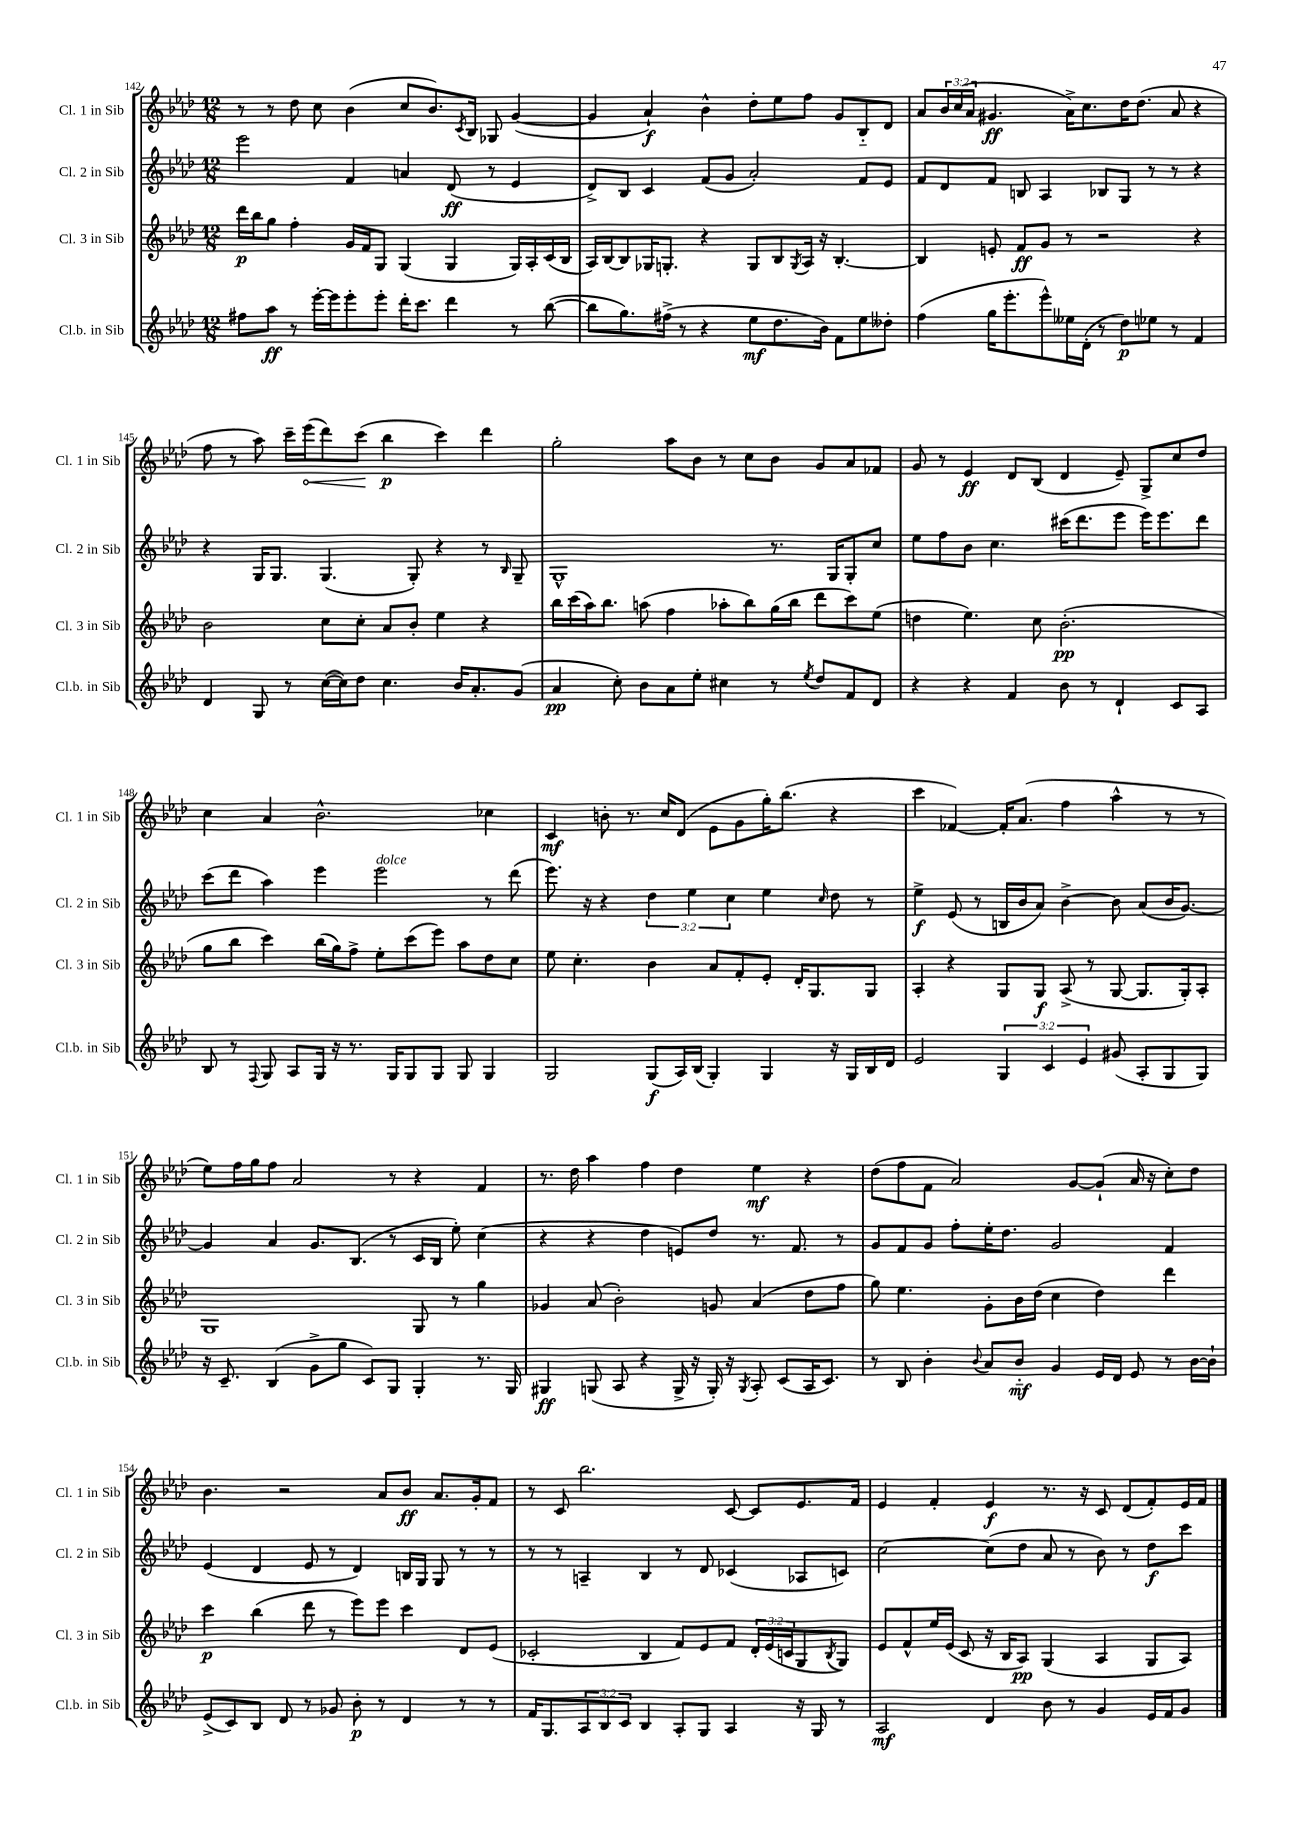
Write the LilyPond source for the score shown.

<<
\new StaffGroup <<
\new Staff = "s0" \with { instrumentName = "Cl. 1 in Sib" shortInstrumentName = "Cl. 1 in Sib" } {
    \clef treble \key aes \major \numericTimeSignature \time 12/8 \override Staff.TupletNumber.text = #tuplet-number::calc-fraction-text
    r8 r8 des''8 c''8 bes'4( c''8 bes'8.) \acciaccatura { c'8 } bes16 ges8 g'4~( |
    g'4 aes'4-!\f) bes'4-^ des''8-. ees''8 f''8 g'8 bes8-_ des'8 |
    aes'8 \tuplet 3/2 { bes'16 c''16( aes'16 } gis'4.\ff aes'16->) c''8. des''16 des''8.( aes'8 r4 |
    f''8 r8 aes''8) c'''16-- \once \override Hairpin.circled-tip = ##t ees'''16\<( des'''8) c'''8\!( bes''4\p c'''4) des'''4 |
    g''2-. aes''8 bes'8 r8 c''8 bes'8 g'8 aes'8 fes'8 |
    g'8 r8 ees'4\ff des'8 bes8( des'4 ees'8--) g8-> c''8 des''8 |
    c''4 aes'4 bes'2.-^ ces''4 |
    c'4\mf b'8-. r8. c''16 des'8( ees'8 g'8 g''16-.) bes''8.( r4 |
    c'''4 fes'4~) fes'16-. aes'8.( f''4 aes''4-^ r8 r8 |
    ees''8) f''16 g''16 f''8 aes'2 r8 r4 f'4 |
    r8. des''16 aes''4 f''4 des''4 ees''4\mf r4 |
    des''8( f''8 f'8 aes'2) g'8~ g'8-!( aes'16 r16 c''8-.) des''8 |
    bes'4. r2 aes'8 bes'8\ff aes'8. g'16-. f'8 |
    r8 c'8 bes''2. c'8~ c'8 ees'8. f'16 |
    ees'4 f'4-. ees'4\f r8. r16 c'8 des'8( f'8-.) ees'16 f'16 \bar "|." |
}
\new Staff = "s1" \with { instrumentName = "Cl. 2 in Sib" shortInstrumentName = "Cl. 2 in Sib" } {
    \clef treble \key aes \major \numericTimeSignature \time 12/8 \override Staff.TupletNumber.text = #tuplet-number::calc-fraction-text
    ees'''2 f'4 a'4 des'8\ff( r8 ees'4 |
    des'8->) bes8 c'4 f'8( g'8 aes'2-.) f'8 ees'8 |
    f'8 des'8 f'8 b8 aes4 bes8 g8 r8 r8 r4 |
    r4 g16 g8. g4.( g8-.) r4 r8 \grace { bes16 } g8-- |
    g1-^ r8. g16 g8-. c''8 |
    ees''8 f''8 bes'8 c''4. cis'''16( des'''8. ees'''8 ees'''16) ees'''8. des'''8 |
    c'''8( des'''8 aes''4) ees'''4 ees'''2^\markup { \italic "dolce" } r8 des'''8( |
    ees'''8.) r16 r4 \tuplet 3/2 { des''4 ees''4 c''4 } ees''4 \grace { c''16 } des''8 r8 |
    ees''4->\f ees'8( r8 b16 bes'16 aes'8) bes'4~-> bes'8 aes'8( bes'16 g'8.~) |
    g'4 aes'4 g'8. bes8.( r8 c'16 bes16 ees''8-.) c''4( |
    r4 r4 des''4 e'8) des''8 r8. f'8. r8 |
    g'8 f'8 g'8 f''8-. ees''16-. des''8. g'2 f'4 |
    ees'4( des'4 ees'8 r8 des'4) b16 g16 g8 r8 r8 |
    r8 r8 a4-- bes4 r8 des'8 ces'4( aes8 c'8) |
    c''2~ c''8( des''8 aes'8 r8 bes'8) r8 des''8\f c'''8 \bar "|." |
}
\new Staff = "s2" \with { instrumentName = "Cl. 3 in Sib" shortInstrumentName = "Cl. 3 in Sib" } {
    \clef treble \key aes \major \numericTimeSignature \time 12/8 \override Staff.TupletNumber.text = #tuplet-number::calc-fraction-text
    des'''16\p bes''16 g''8 f''4-. g'16 f'16 g8 g4( g4 g16) aes16-. c'16( bes16 |
    aes16) bes16~ bes8 ges16 g8.-. r4 g8 bes8 \acciaccatura { g8 } aes16 r16 bes4.~-. |
    bes4 e'8-. f'8\ff g'8 r8 r2 r4 |
    bes'2 c''8 c''8-. aes'8 bes'8-. ees''4 r4 |
    bes''16 c'''16( aes''16) bes''8. a''8( f''4 aes''8-. bes''8) g''16( bes''16 des'''8 c'''8) ees''8( |
    d''4 ees''4.) c''8 bes'2.-.\pp( |
    g''8 bes''8 c'''4) bes''16( g''16) f''8-> ees''8-. c'''8( ees'''8) aes''8 des''8 c''8 |
    ees''8 c''4.-. bes'4 aes'8 f'8-. ees'8-. des'16-. g8. g8 |
    aes4-. r4 g8 g8\f aes8->( r8 g8~ g8. g16-.) aes8-. |
    g1 g8 r8 g''4 |
    ges'4 aes'8( bes'2-.) g'8 aes'4( des''8 f''8 |
    g''8) ees''4. g'8-. bes'16 des''16( c''4 des''4) des'''4 |
    c'''4\p bes''4( des'''8 r8 ees'''8) ees'''8 c'''4 des'8 ees'8( |
    ces'2-. bes4 f'8) ees'8 f'8 \tuplet 3/2 { des'16-. ees'16( c'16 } g8 \acciaccatura { bes8 } g8) |
    ees'8 f'8-^ ees''16 ees'16( c'8 r16 bes16 aes8\pp) g4( aes4 g8 aes8) \bar "|." |
}
\new Staff = "s3" \with { instrumentName = "Cl.b. in Sib" shortInstrumentName = "Cl.b. in Sib" } {
    \clef treble \key aes \major \numericTimeSignature \time 12/8 \override Staff.TupletNumber.text = #tuplet-number::calc-fraction-text
    fis''8 aes''8\ff r8 ees'''16~-. ees'''16 ees'''8-. ees'''8-. des'''16-. c'''8. des'''4 r8 bes''8~( |
    bes''8 g''8.) fis''16->( r8 r4 ees''8\mf des''8. bes'16) f'8 ees''8 deses''8-. |
    f''4( g''16 ees'''8.-. ees'''8-^) eeses''16 des'16-.( r8 des''8\p) ees''8 r8 f'4 |
    des'4 g8 r8 c''16~( c''16) des''8 c''4. bes'16 aes'8.-. g'8( |
    aes'4\pp c''8-.) bes'8 aes'8 ees''8-. cis''4 r8 \acciaccatura { ees''8 } des''8 f'8 des'8 |
    r4 r4 f'4 bes'8 r8 des'4-! c'8 aes8 |
    bes8 r8 \appoggiatura { f8 } g8 aes8 g16 r16 r8. g16 g8 g8 g8 g4 |
    g2 g8\f( aes16) bes16( g4-.) g4 r16 g16 bes16 des'16 |
    ees'2 \tuplet 3/2 { g4 c'4 ees'4 } gis'8( aes8-. g8 g8) |
    r16 c'8.-- bes4( g'8-> g''8 c'8) g8 g4-. r8. g16 |
    gis4\ff g8( aes8 r4 g16-> r16 g16-.) r16 \acciaccatura { g8 } aes8-. c'8( aes16 c'8.) |
    r8 bes8 bes'4-. \appoggiatura { bes'8 } aes'8 bes'8-_\mf g'4 ees'16 des'16 ees'8 r8 bes'16~ bes'16-! |
    ees'8->( c'8) bes8 des'8 r8 ges'8 bes'8-.\p r8 des'4 r8 r8 |
    f'16 g8. \tuplet 3/2 { aes8 bes8 c'8 } bes4 aes8-. g8 aes4 r16 g16 r8 |
    aes2\mf des'4 bes'8 r8 g'4 ees'16 f'16 g'8 \bar "|." |
}
>>
>>
\layout { \context { \Score currentBarNumber = #142 } }
